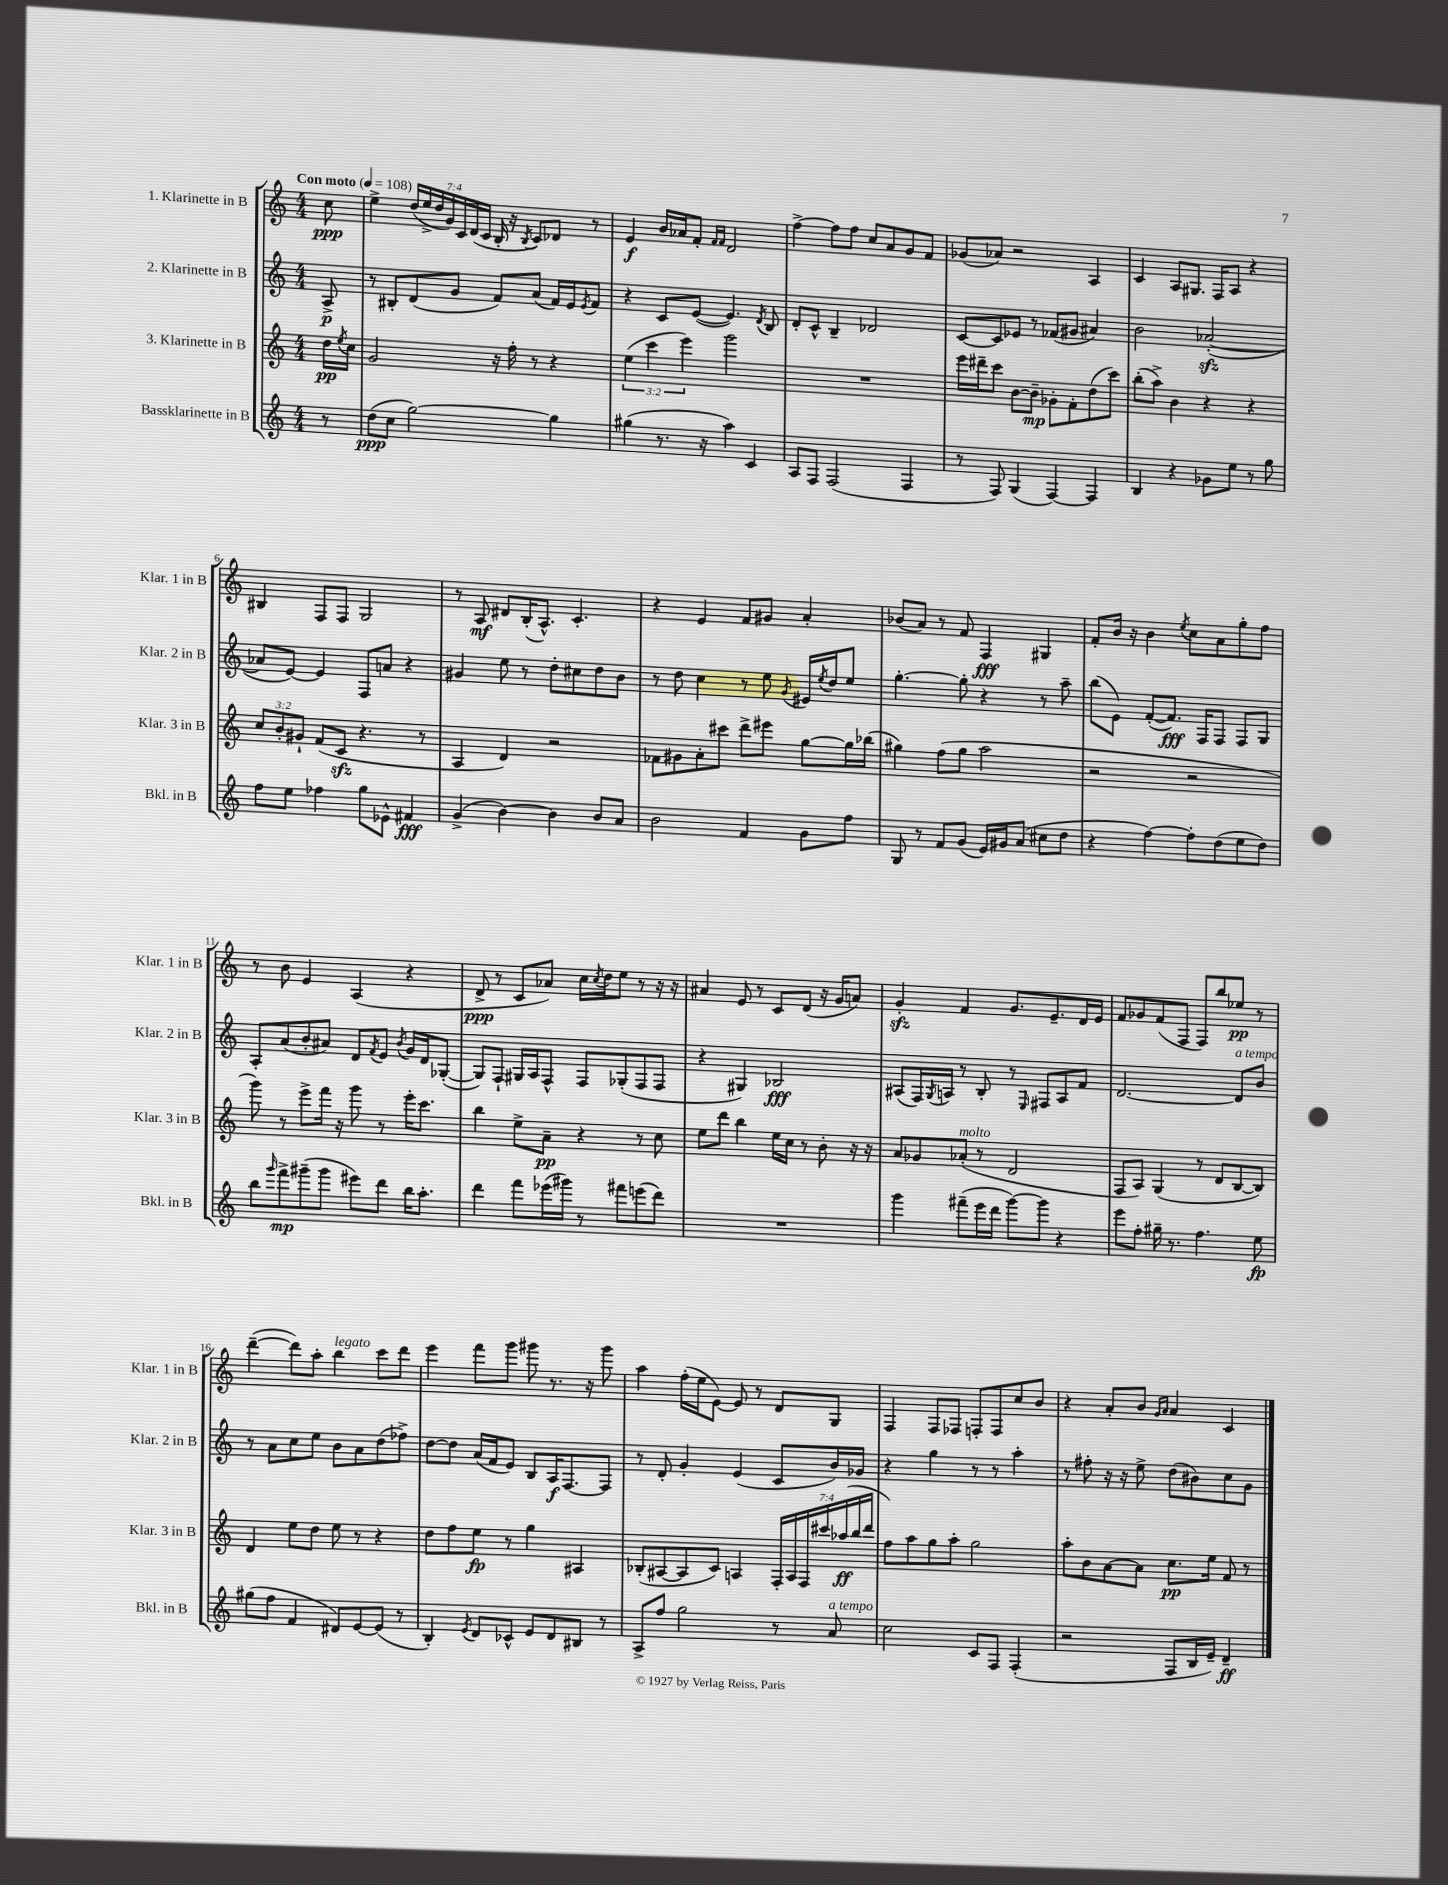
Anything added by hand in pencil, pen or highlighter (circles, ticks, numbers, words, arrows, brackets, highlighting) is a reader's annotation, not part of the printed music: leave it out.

**kern	**dynam	**kern	**dynam	**kern	**dynam	**kern	**dynam
*part4	*part4	*part3	*part3	*part2	*part2	*part1	*part1
*staff4	*staff4	*staff3	*staff3	*staff2	*staff2	*staff1	*staff1
*I"Bassklarinette in B	*	*I"3. Klarinette in B	*	*I"2. Klarinette in B	*	*I"1. Klarinette in B	*
*I'Bkl. in B	*	*I'Klar. 3 in B	*	*I'Klar. 2 in B	*	*I'Klar. 1 in B	*
*clefG2	*	*clefG2	*	*clefG2	*	*clefG2	*
*k[]	*	*k[]	*	*k[]	*	*k[]	*
*M4/4	*	*M4/4	*	*M4/4	*	*M4/4	*
*MM108	*	*MM108	*	*MM108	*	*MM108	*
=	=	=	=	=	=	=	=
!	!	!	!	!	!	!LO:TX:a:B:t=Con moto	!
8r	.	16dd\LL	pp	8A^/	p	8cc\	ppp
.	.	8qee/	.	.	.	.	.
.	.	16cc\JJ	.	.	.	.	.
=1	=1	=1	=1	=1	=1	=1	=1
(8dd\L	ppp	2g/	.	8r	.	4ee^\	.
8cc\J	.	.	.	8B#X'/L	.	.	.
[2gg\)	.	.	.	(8d/	.	(28dd/LL	.
.	.	.	.	.	.	28ee^/	.
.	.	.	.	.	.	28dd/	.
.	.	.	.	.	.	28g/)	.
.	.	.	.	8g/J	.	.	.
.	.	.	.	.	.	28c/	.
.	.	.	.	.	.	(28d/	.
.	.	.	.	.	.	28c/JJ	.
.	.	16r	.	8f/L)	.	16B'/	.
.	.	16ff'\	.	.	.	16r	.
.	.	.	.	.	.	8qB/	.
.	.	8r	.	(8a/J	.	8c/L)	.
4gg\]	.	4r	.	16f/LL)	.	8d-X/J	.
.	.	.	.	16e/J	.	.	.
.	.	.	.	8qe/	.	.	.
.	.	.	.	8f/J	.	8r	.
=2	=2	=2	=2	=2	=2	=2	=2
(4gg#X\	.	(6ee\	.	4r	.	4e/	f
.	.	6ccc\	.	.	.	.	.
8.r	.	.	.	8c/L	.	16b/LL	.
.	.	.	.	.	.	16a-X/J	.
.	.	6eee\)	.	.	.	.	.
.	.	.	.	([8e/J	.	8f'/J	.
16r	.	.	.	.	.	.	.
.	.	.	.	.	.	16qqf/LL	.
.	.	.	.	.	.	16qqf/JJ	.
4aa\)	.	2ggg\	.	4.e/])	.	2d/	.
4c/	.	.	.	.	.	.	.
.	.	.	.	8qd/	.	.	.
.	.	.	.	8B/	.	.	.
=3	=3	=3	=3	=3	=3	=3	=3
8A/L	.	1r	.	8d'/L	.	[4ff^\	.
8F/J	.	.	.	8c^^/J	.	.	.
(2F/	.	.	.	4B~/	.	8ff\L]	.
.	.	.	.	.	.	8ff\J	.
.	.	.	.	2d-X/	.	8cc/L	.
.	.	.	.	.	.	8a/	.
4F/	.	.	.	.	.	8g/	.
.	.	.	.	.	.	8f/J	.
=4	=4	=4	=4	=4	=4	=4	=4
8r	.	16eee\LL	.	[8c/L	.	(8g-X/L	.
.	.	16ddd#X~\J	.	.	.	.	.
8F/)	.	8ccc\J	.	8c/]	.	8a-X/J)	.
(4G/	.	[8b\L	.	8e-X/J	.	2r	.
.	.	8b~\J]	mp	8r	.	.	.
[4F/)	.	8g-X'\L	.	(8f-X/L	.	.	.
.	.	8f'\	.	8g#X/J	.	.	.
4F/]	.	(8dd\	.	4a#X/)	.	4A/	.
.	.	8ccc\J)	.	.	.	.	.
=5	=5	=5	=5	=5	=5	=5	=5
4B/	.	(8bb'\L	.	2b\	.	4c/	.
.	.	8aa^\J)	.	.	.	.	.
4r	.	4b\	.	.	.	8A/L	.
.	.	.	.	.	.	8.G#X/J	.
8g-X\L	.	4r	.	([2a-Xzz'/	.	.	.
.	.	.	.	.	.	16F/KL	.
8ee\J	.	.	.	.	.	8A/J	.
8r	.	4r	.	.	.	4r	.
8gg\	.	.	.	.	.	.	.
!!LO:LB:g=z
=6	=6	=6	=6	=6	=6	=6	=6
8ff\L	.	12cc/L	.	8a-X/L]	.	4B#X/	.
.	.	12b'/	.	.	.	.	.
8ee\J	.	.	.	[8e/J)	.	.	.
.	.	12g#X`/J	.	.	.	.	.
4ff-X\	.	(8f/L	.	4e/]	.	8F/L	.
.	.	8czz/J	.	.	.	8F/J	.
8gg\L	.	4.r	.	8F/L	.	2G/	.
8e-X^^\J	.	.	.	8an/J	.	.	.
4f#X/	fff	.	.	4r	.	.	.
.	.	8r	.	.	.	.	.
=7	=7	=7	=7	=7	=7	=7	=7
(4g^/	.	4A/	.	4g#X/	.	8r	.
.	.	.	.	.	.	8A/	mf
[4b\)	.	4d/)	.	8ee\	.	8d#X/L	.
.	.	.	.	8r	.	(16B'/K	.
.	.	.	.	.	.	8.A^^/J)	.
4b\]	.	2r	.	8dd'\L	.	.	.
.	.	.	.	8cc#X\	.	4.c'/	.
8b/L	.	.	.	8dd\	.	.	.
8a/J	.	.	.	8b\J	.	.	.
=8	=8	=8	=8	=8	=8	=8	=8
2b\	.	8f-X\L	.	8r	.	4r	.
.	.	8g#X\	.	8dd\	.	.	.
.	.	8a'\	.	4cc\	.	4e/	.
.	.	8ccc#X\J	.	.	.	.	.
4f/	.	8ddd^\L	.	8r	.	8f/L	.
.	.	8eee#X\J	.	8ee\	.	8g#X/J	.
.	.	.	.	8qg/	.	.	.
8g\L	.	[8gg\L	.	16e#X/LL	.	4a'/	.
.	.	.	.	8qee/	.	.	.
.	.	.	.	16dd/J	.	.	.
8ff\J	.	16gg\L]	.	8ee/J	.	.	.
.	.	(16bb-X\JJ	.	.	.	.	.
=9	=9	=9	=9	=9	=9	=9	=9
8G/	.	4gg#X\)	.	[4.gg'\	.	(8b-X/L	.
8r	.	.	.	.	.	8a/J)	.
8f/L	.	(8ff\L	.	.	.	8r	.
(8g/J	.	8gg#\J	.	8gg'\]	.	8f/	.
16e/LL)	.	2aa\	.	4r	.	4F/	fff
16g#X/J	.	.	.	.	.	.	.
(8a/J	.	.	.	.	.	.	.
8cc#X\L	.	.	.	8r	.	4G#X/	.
8dd\J	.	.	.	8aa~\	.	.	.
=10	=10	=10	=10	=10	=10	=10	=10
4r	.	2r	.	(8bb\L	.	8f'/L	.
.	.	.	.	8e\J)	.	16b/Jk	.
.	.	.	.	.	.	16r	.
[4ff\)	.	.	.	([8f'/L	.	4b\	.
.	.	.	.	8.f/J])	fff	.	.
.	.	.	.	.	.	8qee/	.
8ff'\L]	.	2r	.	.	.	8cc\L	.
.	.	.	.	16F/KL	.	.	.
(8dd\	.	.	.	8F/J	.	8a\	.
8ee\	.	.	.	8F/L	.	8gg'\	.
8dd\J)	.	.	.	8G/J	.	8ff\J	.
!!LO:LB:g=z
=11	=11	=11	=11	=11	=11	=11	=11
8bb\L	.	8ggg\)	.	8A'/L	.	8r	.
16qqggg/	.	.	.	.	.	.	.
8fff^\	mp	8r	.	(8a/	.	8b\	.
(8ggg#X~\	.	8eee^\L	.	8b'/	.	4e/	.
8ggg#\J	.	16fff\Jk	.	8a#X/J)	.	.	.
.	.	16r	.	.	.	.	.
8eee#X\L)	.	8ggg\	.	8d/L	.	(4A/	.
.	.	.	.	8qf/	.	.	.
8ddd\J	.	8r	.	8e/J	.	.	.
.	.	.	.	8qb/	.	.	.
16bb\KL	.	16eee'\KL	.	16g/LL	.	4r	.
8.aa'\J	.	8.ccc\J	.	16d/J	.	.	.
.	.	.	.	([8G-X'/J	.	.	.
=12	=12	=12	=12	=12	=12	=12	=12
4ddd\	.	4bb\	.	8G-/L])	.	8d^/	ppp
.	.	.	.	8F`/J	.	8r	.
8fff\L	.	8ee^\L	.	16G#X/LL	.	8c/L	.
.	.	.	.	16A/J	.	.	.
(16eee-X\L	.	8a~\J	pp	8F^^/J	.	8a-X/J)	.
16ggg#X\JJ)	.	.	.	.	.	.	.
8r	.	4r	.	8F/L	.	16cc\LL	.
.	.	.	.	.	.	8qcc/	.
.	.	.	.	.	.	16dd\J	.
8fff#X\L	.	.	.	(8G-X'/	.	8ee\J	.
(8eeen\	.	8r	.	8F/	.	8r	.
8ddd\J)	.	8cc\	.	8F/J	.	16r	.
.	.	.	.	.	.	16r	.
=13	=13	=13	=13	=13	=13	=13	=13
1r	.	8ee\L	.	4r	.	4a#X/	.
.	.	8ddd\J	.	.	.	.	.
.	.	4bb\	.	4G#X/)	.	8e/	.
.	.	.	.	.	.	8r	.
.	.	16ee\LL	.	2B-X/	fff	8c/L	.
.	.	16cc\JJ	.	.	.	.	.
.	.	8r	.	.	.	(8d/J	.
.	.	8b'\	.	.	.	16r	.
.	.	.	.	.	.	16g/KL	.
.	.	16r	.	.	.	8an/J)	.
.	.	16r	.	.	.	.	.
=14	=14	=14	=14	=14	=14	=14	=14
4ggg\	.	8a/L	.	(8A#X/L	.	4gzz'/	.
.	.	8g-X/	.	16F/L)	.	.	.
.	.	.	.	8qG/	.	.	.
.	.	.	.	16An/JJ	.	.	.
!	!	!LO:TX:a:i:t=molto	!	!	!	!	!
(8fff#X~\L	.	(8a-X'/J	.	8r	.	4f/	.
16eee\L	.	8r	.	8B'/	.	.	.
16ddd\JJ	.	.	.	.	.	.	.
[8ggg\L)	.	2d/	.	8r	.	8.g/L	.
.	.	.	.	16qqE/	.	.	.
8ggg\J]	.	.	.	8F#X/L	.	.	.
.	.	.	.	.	.	8.e~/	.
4r	.	.	.	8A/	.	.	.
.	.	.	.	8f/J	.	16d/L	.
.	.	.	.	.	.	16e/JJ	.
=15	=15	=15	=15	=15	=15	=15	=15
8eee\L	.	8F/L	.	[2.d/	.	8f/L	.
8ff'\J	.	8A/J)	.	.	.	8g-X/	.
16gg#X~\	.	(4G/	.	.	.	(8f/	.
8.r	.	.	.	.	.	.	.
.	.	.	.	.	.	8F/J	.
4.ff\	.	8r	.	.	.	8F/L)	.
.	.	8d/L	.	.	.	8bb/	.
!	!	!	!	!LO:TX:a:i:t=a tempo	!	!	!
.	.	[8B/	.	8d/L]	.	8ee-X/J	pp
8ee\	fp	8B/J])	.	8b/J	.	8r	.
!!LO:LB:g=z
=16	=16	=16	=16	=16	=16	=16	=16
(8gg#X\L	.	4d/	.	8r	.	([4ddd~\	.
8ff\J	.	.	.	8a\L	.	.	.
4f/	.	8ee\L	.	8cc\	.	8ddd\L])	.
.	.	8dd\J	.	8ee\J	.	8aa'\J	.
!	!	!	!	!	!	!LO:TX:a:i:t=legato	!
8d#X/L)	.	8ee\	.	8b\L	.	4bb\	.
[8e/	.	8r	.	8a\	.	.	.
(8e/J]	.	4r	.	(8dd\	.	8ccc\L	.
8r	.	.	.	8ff-X^\J)	.	8ddd\J	.
=17	=17	=17	=17	=17	=17	=17	=17
4B'/)	.	8dd\L	.	[8dd\L	.	4eee\	.
.	.	8ff\	.	8dd\J]	.	.	.
8qe/	.	.	.	.	.	.	.
8d/L	.	8ee\J	fp	(16a/LL	.	8fff\L	.
.	.	.	.	16f/J	.	.	.
8c-X^^/J	.	8r	.	8e/J)	.	8ggg\J	.
8e/L	.	4gg\	.	8B/L	.	8ggg#X\	.
8d/	.	.	.	16A/K	f	8.r	.
.	.	.	.	[8.F/	.	.	.
8B#X/J	.	4A#X/	.	.	.	.	.
.	.	.	.	.	.	16r	.
8r	.	.	.	8F/J]	.	8ggg#\	.
=18	=18	=18	=18	=18	=18	=18	=18
8A^/L	.	(8B-X'/L	.	8r	.	4aa\	.
8ff/J	.	[8A#X/	.	8d'/	.	.	.
2gg\	.	8A#/]	.	4g'/	.	(16ff'\LL	.
.	.	.	.	.	.	16ee\J	.
.	.	8c/J)	.	.	.	[8e\J)	.
.	.	4An/	.	(4e/	.	8e/]	.
.	.	.	.	.	.	8r	.
8r	.	28F'/LL	.	8c/L	.	8d/L	.
.	.	28A/	.	.	.	.	.
.	.	28F/	.	.	.	.	.
.	.	28ccc#X/	.	.	.	.	.
!LO:TX:a:i:t=a tempo	!	!	!	!	!	!	!
8a/	.	.	.	16b/L)	.	8G/J	.
.	.	(28aa-X/	ff	.	.	.	.
.	.	28bb/	.	.	.	.	.
.	.	.	.	16g-X/JJ	.	.	.
.	.	28ddd/JJ	.	.	.	.	.
=19	=19	=19	=19	=19	=19	=19	=19
2cc\	.	8ff\L)	.	4r	.	4F/	.
.	.	8aa\	.	.	.	.	.
.	.	8gg\	.	4gg\	.	8F/L	.
.	.	8aa'\J	.	.	.	8F-X/J	.
8c/L	.	2gg\	.	8r	.	8Fn'/L	.
8F/J	.	.	.	8r	.	8F/	.
(4F'/	.	.	.	4aa'\	.	8cc/	.
.	.	.	.	.	.	8b/J	.
=20	=20	=20	=20	=20	=20	=20	=20
2r	.	8aa'\L	.	8r	.	4r	.
.	.	8b\	.	8ff#X'\	.	.	.
.	.	[8a\	.	16r	.	8a'/L	.
.	.	.	.	16r	.	.	.
.	.	8a\J]	.	8ee^\	.	8b/J	.
.	.	.	.	.	.	16qqg/LL	.
.	.	.	.	.	.	16qqa/JJ	.
8F/L	.	8.cc\L	pp	(8dd\L	.	4a/	.
16B/L	.	.	.	8b#X\)	.	.	.
16e~/JJ)	.	16ee\Jk	.	.	.	.	.
4d~/	ff	8f/	.	8cc\	.	4c/	.
.	.	8r	.	8g\J	.	.	.
==	==	==	==	==	==	==	==
*-	*-	*-	*-	*-	*-	*-	*-
